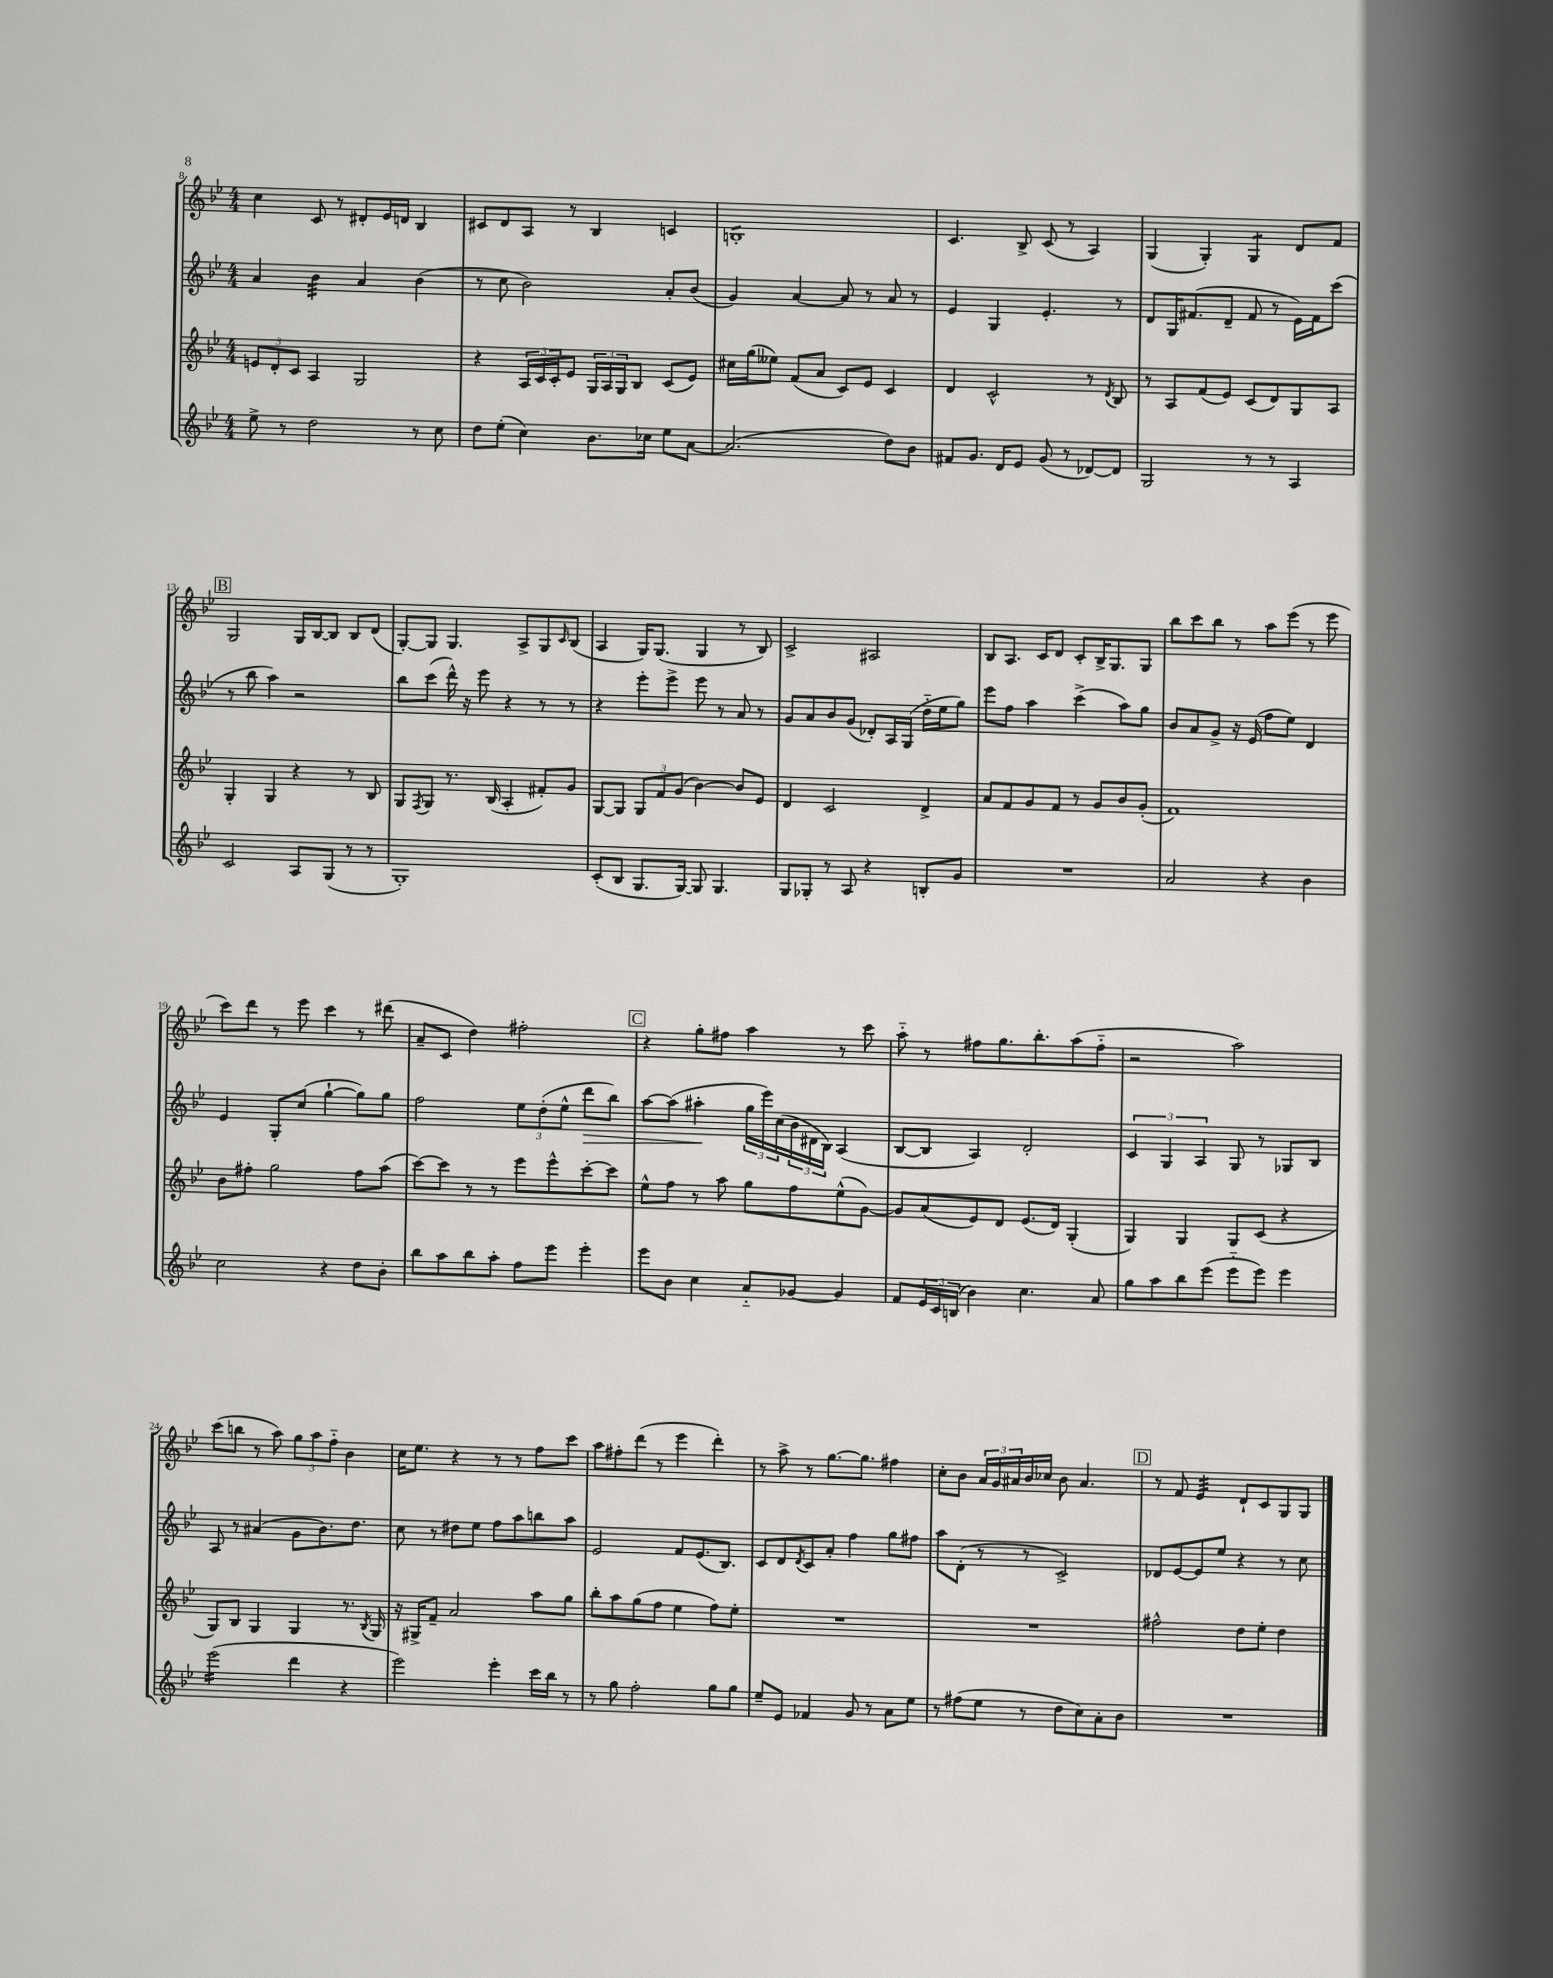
<<
\new StaffGroup <<
\new Staff = "s0" {
    \clef treble \key bes \major \numericTimeSignature \time 4/4
    c''4 c'8 r8 dis'8-. ees'16 d'16 bes4 |
    cis'8 d'8 a8 r8 bes4 c'4 |
    b1:8-. |
    c'4. bes8-> c'8( r8 a4) |
    g4( g4-.) g4:8 d'8 f'8 |
    \mark \markup { \box "B" } g2 g16 bes16~ bes8 bes8 d'8( |
    g8~-.) g8 g4. a8-> g8 \grace { c'16 } bes8( |
    a4 g16) g8.( g4 r8 bes8) |
    c'2-> ais2 |
    bes8 a8. c'16 d'8 c'8-. bes16-> g8. g8 |
    bes''8 c'''8 bes''8 r8 a''8 ees'''8( r8 ees'''8 |
    c'''8) d'''8 r8 ees'''8 c'''4 r8 dis'''8( |
    a'8-- c'8 d''4) fis''2-. |
    \mark \markup { \box "C" } r4 g''8-. fis''8 a''4 r8 c'''8 |
    a''8-_ r8 fis''8 g''8. bes''8.-. a''8( fis''8-_ |
    r2 a''2) |
    c'''8( b''8 r8 a''8) \tuplet 3/2 { g''8 a''8 f''8-_ } bes'4 |
    c''16 ees''8. r4 r8 r8 f''8 c'''8 |
    a''8 fis''8-. d'''8( r8 ees'''4 d'''4-.) |
    r8 a''8-> r8 g''8.~ g''8. fis''4 |
    c''8-. bes'8 \tuplet 3/2 { a'16 g'16 ais'16 } bes'16 ces''16 bes'8 ais'4. |
    \mark \markup { \box "D" } r8 f'8 ees'4:32 d'8-! c'8 g8 g8 \bar "|." |
}
\new Staff = "s1" {
    \clef treble \key bes \major \numericTimeSignature \time 4/4
    a'4 bes'4:32 a'4 bes'4( |
    r8 c''8 bes'2) a'8-. bes'8( |
    g'4) a'4~ a'8 r8 a'8 r8 |
    ees'4 g4 ees'4.-. r8 |
    d'8 g16 fis'8.( d'8-- fis'8 r8 ees'16) fis'16 c'''8( |
    \mark \markup { \box "B" } r8 bes''8 a''4) r2 |
    bes''8 c'''8( d'''16-^) r16 ees'''8 r4 r8 r8 |
    r4 ees'''8-. ees'''8-> ees'''8 r8 a'8 r8 |
    g'8 a'8 bes'8 g'8( des'8-.) a16 g16( d''16-_ ees''16 g''8) |
    ees'''8 f''8 a''4 c'''4->( a''8) g''8 |
    bes'8 a'8 g'8-> r16 ees'16( f''8 ees''8) d'4 |
    ees'4 g8-. c''8( g''4~-! g''8) g''8 |
    f''2 \tuplet 3/2 { ees''8 d''8-.( ees''8-^ } d'''8\> bes''8) |
    \mark \markup { \box "C" } a''8~ a''8( ais''4-.\! \tuplet 3/2 { g''16 ees'''16) c''16( } \tuplet 3/2 { bes'16 dis'16 bes16) } a4( |
    bes8~ bes8 a4) d'2-. |
    \tuplet 3/2 { c'4 g4 a4 } g8 r8 ges8 bes8 |
    a8 r8 ais'4( g'8 bes'8.) d''8. |
    c''8 r8 dis''8 ees''8 f''8 a''8 b''8 a''8 |
    ees'2 f'8 ees'8.( bes8.) |
    c'8 d'8 \acciaccatura { d'8 } c'8 a'8-. f''4 g''8 fis''8 |
    a''8 d'8-.( r8 r8 c'2->) |
    \mark \markup { \box "D" } des'8 ees'8~ ees'8 ees''8 r4 r8 c''8 \bar "|." |
}
\new Staff = "s2" {
    \clef treble \key bes \major \numericTimeSignature \time 4/4
    \tuplet 3/2 { e'8 d'8-. c'8 } a4 g2 |
    r4 \tuplet 3/2 { a16 c'16 c'16-. } ees'8 \tuplet 3/2 { g16 a16 g16 } bes8 c'8( ees'8) |
    cis''16 g''16( eeses''8) f'8( a'8 c'8) ees'8 c'4 |
    d'4 c'2-^ r8 \acciaccatura { d'8 } bes8 |
    r8 a8 f'8( ees'8) c'8( d'8) g8 a8 |
    \mark \markup { \box "B" } g4-. g4 r4 r8 bes8 |
    g8 \acciaccatura { f8 } g8 r8. bes16( a4-. fis'8-.) g'8 |
    g8~ g8 \tuplet 3/2 { g8 f'8 g'8( } bes'4~) bes'8 ees'8 |
    d'4 c'2 d'4-> |
    a'8 f'8 g'8 f'8 r8 g'8 bes'8 g'8-.( |
    f'1) |
    bes'8 fis''8-. g''2 fis''8 a''8( |
    c'''8~) c'''8 r8 r8 ees'''8 ees'''8-^ c'''8~-. c'''8 |
    \mark \markup { \box "C" } ees''8-^ f''8 r8 a''8 g''8 f''8 ees''8-^( g'8~) |
    g'8 a'8( ees'8) d'8 ees'8.( d'16) g4-.( |
    g4) g4 g8 c'8( r4 |
    g8) bes8 g4 g4 r8. \acciaccatura { bes8 } g16 |
    r16 gis16-> f'8-- a'2 a''8 g''8 |
    bes''8-. a''8 g''8( f''8 ees''4 f''8) ees''8-. |
    R1 |
    R1 |
    \mark \markup { \box "D" } fis''2-^ d''8 ees''8-. d''4 \bar "|." |
}
\new Staff = "s3" {
    \clef treble \key bes \major \numericTimeSignature \time 4/4
    ees''8-> r8 d''2 r8 c''8 |
    d''8 ees''8-.( c''4) bes'8. ces''16 ees''8 a'8~ |
    a'2.( d''8) bes'8 |
    fis'8 g'8. d'16 ees'8 g'8( r8 des'8~) des'8 |
    g2 r8 r8 a4 |
    \mark \markup { \box "B" } c'2 a8 g8( r8 r8 |
    g1-.) |
    c'8-.( bes8 g8. g16~) g8 g4. |
    g8 ges8-. r8 a8 r4 b8-. g'8 |
    R1 |
    a'2 r4 bes'4 |
    c''2 r4 d''8 bes'8-. |
    bes''8 a''8 bes''8 a''8-. f''8 ees'''8 ees'''4-. |
    \mark \markup { \box "C" } ees'''8 bes'8 c''4 a'8-_ ges'8~ ges'4 |
    f'8 \tuplet 3/2 { ees'16 c'16 b16( } bes'4) c''4. a'8 |
    g''8 a''8 bes''8 ees'''8( ees'''8-_ ees'''8) ees'''4 |
    ees'''2:16( d'''4 r4 |
    ees'''2) ees'''4-. c'''16 bes''16 r8 |
    r8 g''8 f''2-. g''8 g''8 |
    ees''8-- ees'8 fes'4 g'8 r8 a'8 ees''8 |
    r8 fis''8( ees''8 r8 d''8 c''8) a'8-. bes'8 |
    \mark \markup { \box "D" } R1 \bar "|." |
}
>>
>>
\layout { \context { \Score currentBarNumber = #8 } }
